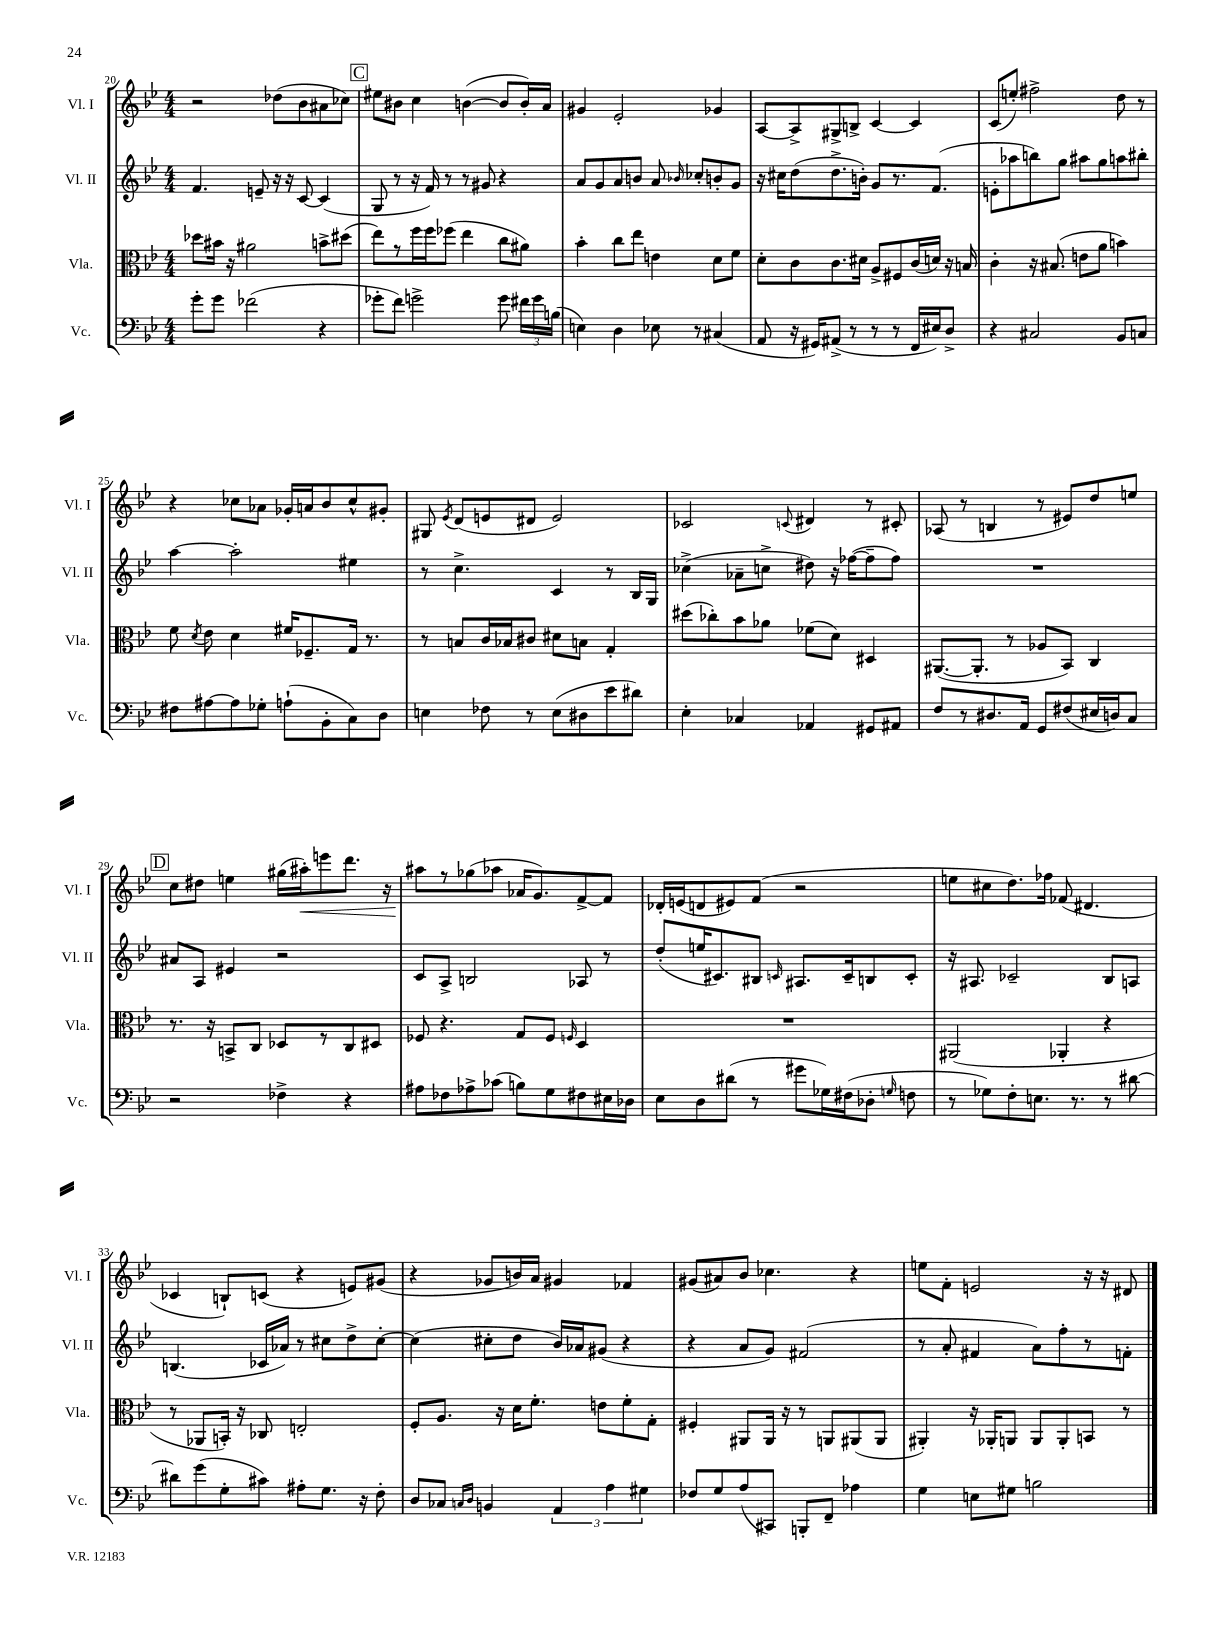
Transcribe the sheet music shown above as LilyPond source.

<<
\new StaffGroup <<
\new Staff = "s0" \with { instrumentName = "Vl. I" shortInstrumentName = "Vl. I" } {
    \clef treble \key bes \major \numericTimeSignature \time 4/4
    \autoBeamOff r2 des''8[( bes'8 ais'8 ces''8]) |
    \mark \markup { \box "C" } eis''8[ bis'8] c''4 b'4~( b'8[ b'16-.) a'16] |
    gis'4 ees'2-. ges'4 |
    a8[~ a8-> gis8-> b8]-> c'4~ c'4 |
    c'8[( e''8]-.) fis''2-> d''8 r8 |
    r4 ces''8[ aes'8] ges'16[-. a'16 bes'8 ces''8-^ gis'8]-. |
    gis8 \acciaccatura { ees'8 } d'8[( e'8 dis'8] e'2) |
    ces'2 \appoggiatura { c'8 } dis'4 r8 cis'8-. |
    aes8( r8 b4 r8 eis'8[) d''8 e''8] |
    \mark \markup { \box "D" } c''8[ dis''8] e''4 gis''16[( ais''16-.\<) e'''8 d'''8.] r16 |
    ais''8[\! r8 ges''8( aes''8] aes'16[ g'8.) f'8~-> f'8] |
    des'16[-. e'16( d'8 eis'8) f'8]( r2 |
    e''8[ cis''8 d''8.) fes''16] fes'8( dis'4. |
    ces'4 b8[-!) c'8]( r4 e'8[) gis'8]( |
    r4 ges'8[ b'16) a'16] gis'4 fes'4 |
    gis'8[( ais'8) bes'8] ces''4. r4 |
    e''8[ f'8]-. e'2 r16 r16 dis'8 \bar "|." |
}
\new Staff = "s1" \with { instrumentName = "Vl. II" shortInstrumentName = "Vl. II" } {
    \clef treble \key bes \major \numericTimeSignature \time 4/4
    \autoBeamOff f'4. e'8-- r16 r16 c'8~ c'4( |
    \mark \markup { \box "C" } g8 r8 r16 f'16) r8 r8 gis'8 r4 |
    a'8[ g'8 a'8 b'8] a'8 \grace { bes'16 } ces''8[-. b'8-. g'8] |
    r16 cis''16[ d''8( d''8.-> b'16]-.) g'8[ r8. f'8.]( |
    e'8[-. aes''8 b''8) g''8] ais''8[ g''8 a''8 bis''8]-. |
    a''4~ a''2-. eis''4 |
    r8 c''4.-> c'4 r8 bes16[ g16] |
    ces''4->( aes'8[-- c''8]-> dis''8) r16 fes''16[~( fes''8-- fes''8]) |
    R1 |
    \mark \markup { \box "D" } ais'8[ a8] eis'4 r2 |
    c'8[ a8]-> b2 aes8 r8 |
    d''8[-.( e''16 cis'8.) bis8] \grace { c'16 } ais8.[ c'16-- b8 c'8]-. |
    r16 ais8. ces'2-- bes8[ a8] |
    b4.( ces'16[ aes'16]) r8 cis''8[ d''8-> cis''8]~-. |
    cis''4( cis''8[-. d''8] bes'16[) aes'16 gis'8]( r4 |
    r4 a'8[ g'8]) fis'2( |
    r8 a'8-. fis'4 a'8[) f''8-. r8 f'8]-. \bar "|." |
}
\new Staff = "s2" \with { instrumentName = "Vla." shortInstrumentName = "Vla." } {
    \clef alto \key bes \major \numericTimeSignature \time 4/4
    \autoBeamOff des''8[ bis'16] r16 ais'2 b'8[-> dis''8]( |
    \mark \markup { \box "C" } ees''8[) r8 f''16 f''16 fes''8]( ees''4 c''8[ ais'8]) |
    bes'4-. c''8[ ees''8] e'4 d'8[ f'8] |
    d'8[-. c'8 c'8. dis'16] a8[-> fis8 c'16( d'16]) r16 b16 |
    c'4-. r16 bis8.( e'8[ a'8] b'4) |
    f'8 \acciaccatura { d'8 } ees'8 d'4 fis'16[ fes8.-- g16] r8. |
    r8 b8[ c'16 bes16 cis'8] dis'8[ b8] g4-. |
    dis''8[( ces''8-.) bes'8 aes'8] fes'8[( d'8]) dis4 |
    ais,8.[~( ais,8.]-. r8 aes8[ bes,8]) c4 |
    \mark \markup { \box "D" } r8. r16 b,8[-> c8] des8[ r8 c8 dis8] |
    fes8 r4. g8[ fes8] \grace { f16 } d4 |
    R1 |
    ais,2( aes,4-. r4 |
    r8 aes,8[ b,16]-.) r16 ces8 e2-. |
    f8[-. a8.] r16 d'16[ f'8.]-. e'8[ f'8-. g8]-. |
    fis4-. ais,8[ ais,16] r16 r8 a,8[ ais,8( ais,8] |
    ais,4-.) r16 aes,16[-. a,8] a,8[ a,8-. b,8] r8 \bar "|." |
}
\new Staff = "s3" \with { instrumentName = "Vc." shortInstrumentName = "Vc." } {
    \clef bass \key bes \major \numericTimeSignature \time 4/4
    \autoBeamOff g'8[-. g'8] fes'2( r4 |
    \mark \markup { \box "C" } ges'8[-. f'8]) g'2-> g'8 \tuplet 3/2 { fis'16[ g'16 b16]( } |
    e4) d4 ees8 r8 cis4( |
    a,8 r16 gis,16[) ais,8]->( r8 r8 r8 f,16[ eis16) d8]-> |
    r4 cis2 bes,8[ c8] |
    fis8[ ais8~ ais8 ges8]-. a8[-!( bes,8-. c8) d8] |
    e4 fes8 r8 e8[( dis8 ees'8 dis'8]) |
    ees4-. ces4 aes,4 gis,8[ ais,8] |
    f8[ r8 dis8. a,16] g,8[ fis8( eis16 d16) c8] |
    \mark \markup { \box "D" } r2 fes4-> r4 |
    ais8[ fes8 aes8-> ces'8]( b8[) g8 fis8 eis16 des16] |
    ees8[ d8 dis'8]( r8 gis'8[ ges16) fis16( des8]-. \grace { g16 } f8 |
    r8 ges8[) f8-. e8.] r8. r8 dis'8~ |
    dis'8[ g'8( g8-. cis'8]) ais8[-. g8.] r16 f8-. |
    d8[ ces8] \grace { c16[ d16] } b,4 \tuplet 3/2 { a,4 a4 gis4 } |
    fes8[ g8 a8( cis,8]) b,,8[-. f,8]-- aes4 |
    g4 e8[ gis8] b2 \bar "|." |
}
>>
>>
\layout { \context { \Score currentBarNumber = #20 } }
